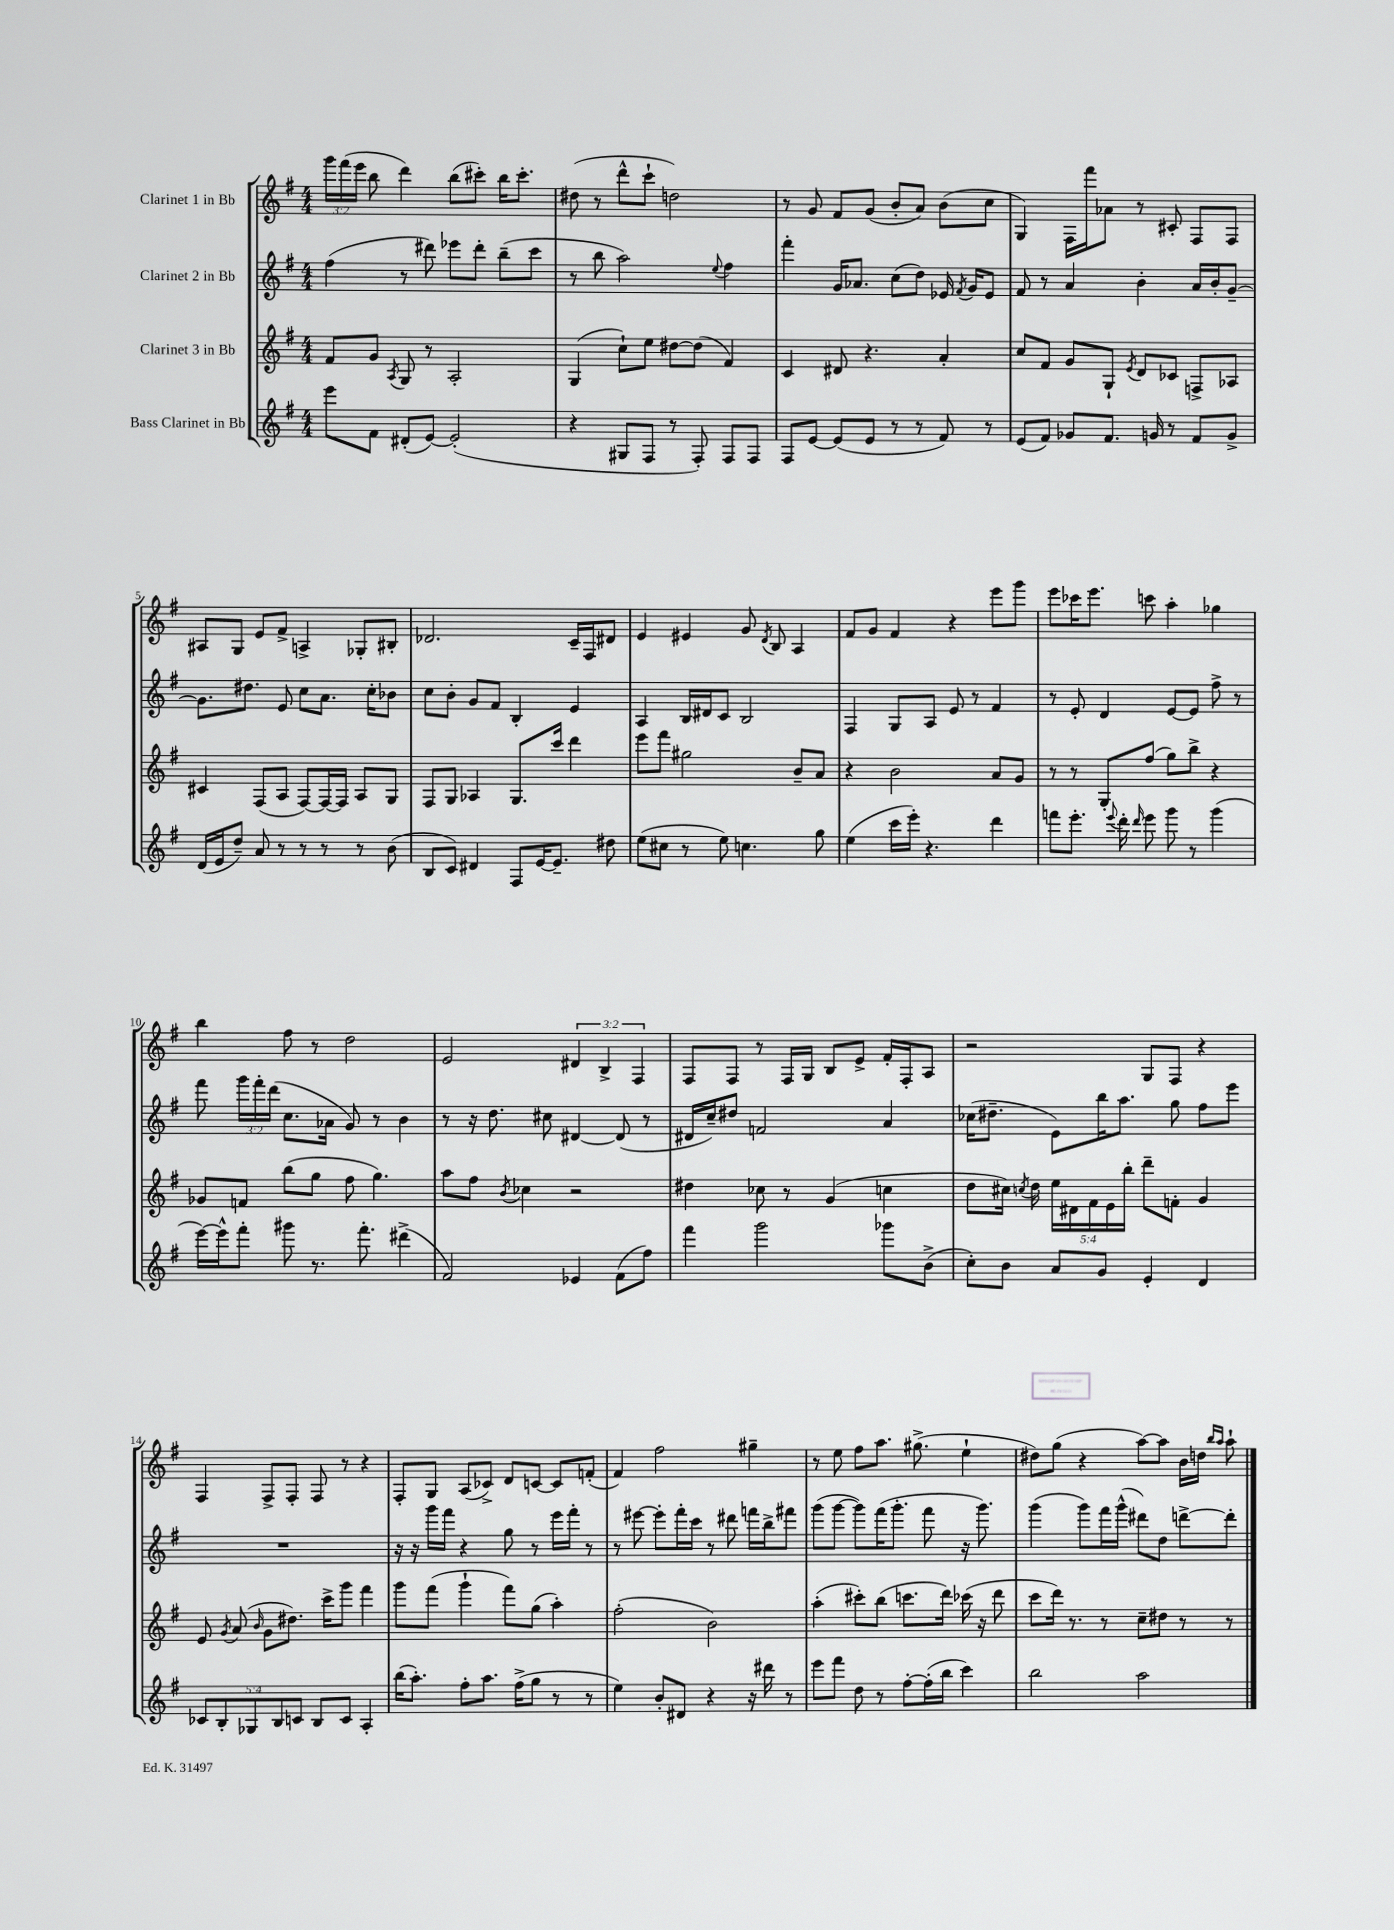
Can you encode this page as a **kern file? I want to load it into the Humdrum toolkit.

**kern	**kern	**kern	**kern
*part4	*part3	*part2	*part1
*staff4	*staff3	*staff2	*staff1
*I"Bass Clarinet in Bb	*I"Clarinet 3 in Bb	*I"Clarinet 2 in Bb	*I"Clarinet 1 in Bb
*clefG2	*clefG2	*clefG2	*clefG2
*k[f#]	*k[f#]	*k[f#]	*k[f#]
*M4/4	*M4/4	*M4/4	*M4/4
=1	=1	=1	=1
8eee\L	8f#/L	(4ff#\	24ggg\LL
.	.	.	(24fff#\
.	.	.	24eee\JJ
8f#\J	8g/J	.	8bb\
.	8qA/	.	.
(8d#X'/L	8G/	8r	4ddd\)
[8e/J)	8r	8ddd#X\)	.
(2e'/]	2A'/	8eee-X\L	(8bb\L
.	.	8ddd#'\J	8ccc#X'\J)
.	.	(8bb~\L	16bb\KL
.	.	.	8.ccc#'\J
.	.	8ccc\J	.
=2	=2	=2	=2
4r	(4G/	8r	(8dd#X\
.	.	8bb\	8r
8G#X/L	8cc`\L)	2aa\)	8ddd^^\L
8F#/J	8ee\J	.	8ccc`\J
8r	[8dd#X\L	.	2ddn\)
8F#'/)	(8dd#\J]	.	.
.	.	8qqee/	.
8F#/L	4f#/)	4ff#\	.
8F#/J	.	.	.
=3	=3	=3	=3
8F#/L	4c/	4fff#'\	8r
[8e/J	.	.	8g/
(8e/L]	8d#X/	16g/KL	8f#/L
.	.	8.a-X/J	.
8e/J	4.r	.	(8g/J
8r	.	(8cc\L	8b'/L
8r	.	8dd\J)	8a/J)
8f#/)	4a'/	16e-X/	(8b\L
.	.	8qf#/	.
.	.	16g/KL	.
8r	.	8e-/J	8cc\J
=4	=4	=4	=4
(8e/L	8cc/L	8f#/	4G/)
8f#/J)	8f#/J	8r	.
8g-X/L	8g/L	4a/	16F#\LL
.	.	.	16fff#\J
8.f#/J	8G`/J	.	8a-X\J
.	8qe/	.	.
.	8d/L	4b'\	8r
16gn/	.	.	.
8r	8c-X/J	.	8c#X'/
8f#/L	8Fn^/L	16a/LL	8F#/L
.	.	16b'/J	.
8g^/J	8A-X/J	[8g~/J	8F#/J
!!LO:LB:g=z
=5	=5	=5	=5
(16d/LL	4c#X/	8.g\L]	8A#X/L
16e/J	.	.	.
8dd~/J)	.	.	8G/J
.	.	8.dd#X\J	.
8a/	(8F#/L	.	8e/L
8r	8A/J	8e/	8f#^/J
8r	[8F#/L)	8cc\L	4An^/
8r	16F#/L_	8.a\J	.
.	16F#/JJ]	.	.
8r	8A/L	.	8G-X'/L
.	.	16cc'\KL	.
(8b\	8G/J	8b-X\J	8B#X'/J
=6	=6	=6	=6
8B/L	8F#/L	8cc\L	2.d-X/
8c/J)	8G/J	8b'\J	.
4d#X/	4A-X/	8g/L	.
.	.	8f#/J	.
8F#/L	8.G/L	4B'/	.
[16e/K	.	.	.
8.e~/J]	16ccc/Jk	.	.
.	4ddd\	4e/	16c~/LL
.	.	.	16F#/J
8dd#X\	.	.	8d#X/J
=7	=7	=7	=7
(8ee\L	8eee\L	4A/	4e/
8cc#X\J	8fff#\J	.	.
8r	2gg#X\	16B/LL	4e#X/
.	.	16d#X/J	.
8ee\)	.	8c/J	.
4.ccn\	.	2B/	8g/
.	.	.	8qd/
.	.	.	8B/
.	8b~/L	.	4A/
8gg\	8a/J	.	.
=8	=8	=8	=8
(4ee\	4r	4F#/	8f#/L
.	.	.	8g/J
16ccc\LL	2b\	8G/L	4f#/
16eee'\JJ)	.	.	.
4.r	.	8A/J	.
.	.	8e/	4r
.	.	8r	.
4ddd\	8a/L	4f#/	8eee\L
.	8g/J	.	8ggg\J
=9	=9	=9	=9
8fffn\L	8r	8r	8eee\L
8.eee'\J	8r	8e'/	16ccc-X\K
.	.	.	8.eee\J
.	8G'/L	4d/	.
8qqeee/	.	.	.
16ddd'\	.	.	.
16qqddd/	.	.	.
8eee\	(8ff#/J	.	8cccn\
8ggg\	8gg\L)	[8e/L	4aa'\
8r	8bb^\J	8e/J]	.
(4ggg\	4r	8ff#^\	4gg-X\
.	.	8r	.
!!LO:LB:g=z
=10	=10	=10	=10
[16eee\LL)	8g-X/L	8fff#\	4bb\
16eee^^\J]	.	.	.
8fff#'\J	8fn/J	24ggg\LL	.
.	.	24fff#'\	.
.	.	(24ddd\JJ	.
8ggg#X\	(8bb\L	8.cc\L	8ff#\
8.r	8gg\J	.	8r
.	.	16a-X\Jk	.
.	8ff#\	8g/)	2dd\
8.fff#'\	.	.	.
.	4.gg\)	8r	.
(4ddd#X^\	.	4b\	.
=11	=11	=11	=11
2f#/)	8aa\L	8r	2e/
.	8ff#\J	16r	.
.	.	8.dd\	.
.	8qb/	.	.
.	4cc-X\	.	.
.	.	8cc#X\	.
4e-X/	2r	[4d#X/	6d#X/
.	.	.	6B^/
(8f#\L	.	(8d#/]	.
.	.	.	6F#/
8ff#\J)	.	8r	.
=12	=12	=12	=12
4fff#\	4dd#X\	16d#X/LL	8F#/L
.	.	16cc~/J)	.
.	.	8dd#X/J	8F#/J
2ggg\	8cc-X\	2fn/	8r
.	8r	.	16F#/LL
.	.	.	16G/JJ
.	(4g/	.	8B/L
.	.	.	8e^/J
8ggg-X\L	4ccn\	4a/	16f#'/LL
.	.	.	16F#'/J
(8b^\J	.	.	8A/J
=13	=13	=13	=13
8cc'\L)	8dd\L	(16cc-X\KL	2r
.	.	8.dd#X~\J	.
8b\J	16cc#X\Jk)	.	.
.	8qccn/	.	.
.	16dd\	.	.
8a/L	20ee\LL	8e\L)	.
.	20d#X\	.	.
.	20f#\	.	.
8g/J	.	16bb\K	.
.	20e\	.	.
.	.	8.aa\J	.
.	20bb'\JJ	.	.
4e'/	8ddd~\L	.	8G/L
.	8fn'\J	8gg\	8F#/J
4d/	4g/	8ff#\L	4r
.	.	8eee\J	.
!!LO:LB:g=z
=14	=14	=14	=14
10c-X/L	8e/	1r	4F#/
10B'/	.	.	.
.	8qg/	.	.
.	(8a/	.	.
10G-X/	.	.	.
.	16qqb/	.	.
.	8g\L	.	8F#^/L
10B/	.	.	.
.	8.dd#X\J)	.	8F#'/J
10cn/J	.	.	.
8B/L	.	.	8F#/
.	16ccc^\KL	.	.
8c/J	8ggg\J	.	8r
4A'/	4fff#\	.	4r
=15	=15	=15	=15
(16bb\KL	8ggg\L	16r	8F#'/L
8.aa'\J)	.	16r	.
.	(8fff#\J	16ggg\LL	8G/J
.	.	16fff#\JJ	.
8ff#'\L	4ggg`\	4r	(8A/L
8.aa\J	.	.	8c-X^/J)
.	8fff#\L)	8gg\	8d/L
(16ff#^\KL	.	.	.
8gg\J	(8gg\J	8r	[8cn/J
8r	4aa'\)	16eee\LL	8c/L]
.	.	16fff#'\JJ	.
8r	.	8r	(8fn'/J
=16	=16	=16	=16
4ee\)	(2ff#'\	8r	4f#/)
.	.	[8eee#X\	.
8b'/L	.	8eee#'\L]	2ff#\
8d#X/J	.	16fff#'\L	.
.	.	16ccc\JJ	.
4r	2b\)	8r	.
.	.	8ddd#X\	.
16r	.	16fffn\LL	4gg#X~\
16ddd#X\	.	16bb^\J	.
8r	.	8fff#X\J	.
=17	=17	=17	=17
8eee\L	(4aa'\	(8ggg\L	8r
8fff#\J	.	[8ggg\J	8ee\
8dd\	8ccc#X'\L)	8ggg\L])	8ff#\L
8r	(8bb\J	(16fff#\K	8.aa\J
.	.	8.ggg'\J	.
[8ff#'\L	8.cccn\L	.	.
.	.	.	(8.gg#X^\
(16ff#'\L]	.	8fff#\	.
16bb\JJ	16ddd\Jk)	.	.
4ccc\)	(16ccc-X\	16r	4ee`\
.	16r	8.ggg\)	.
.	8ddd\	.	.
=18	=18	=18	=18
2bb\	8ccc\L	(4ggg\	8dd#X\L)
.	16ddd\Jk)	.	(8gg\J
.	8.r	.	.
.	.	8ggg\L)	4r
.	8r	16fff#\L	.
.	.	(16ggg^^\JJ	.
2aa\	8cc~\L	8ddd#X\L)	[8aa\L)
.	8dd#X\J	8dd\J	8aa\J]
.	8r	[8dddn^\L	16b\LL
.	.	.	16ddn\JJ
.	.	.	16qqbb/LL
.	.	.	16qqaa/JJ
.	8r	8ddd'\J]	8aa`\
==	==	==	==
*-	*-	*-	*-
